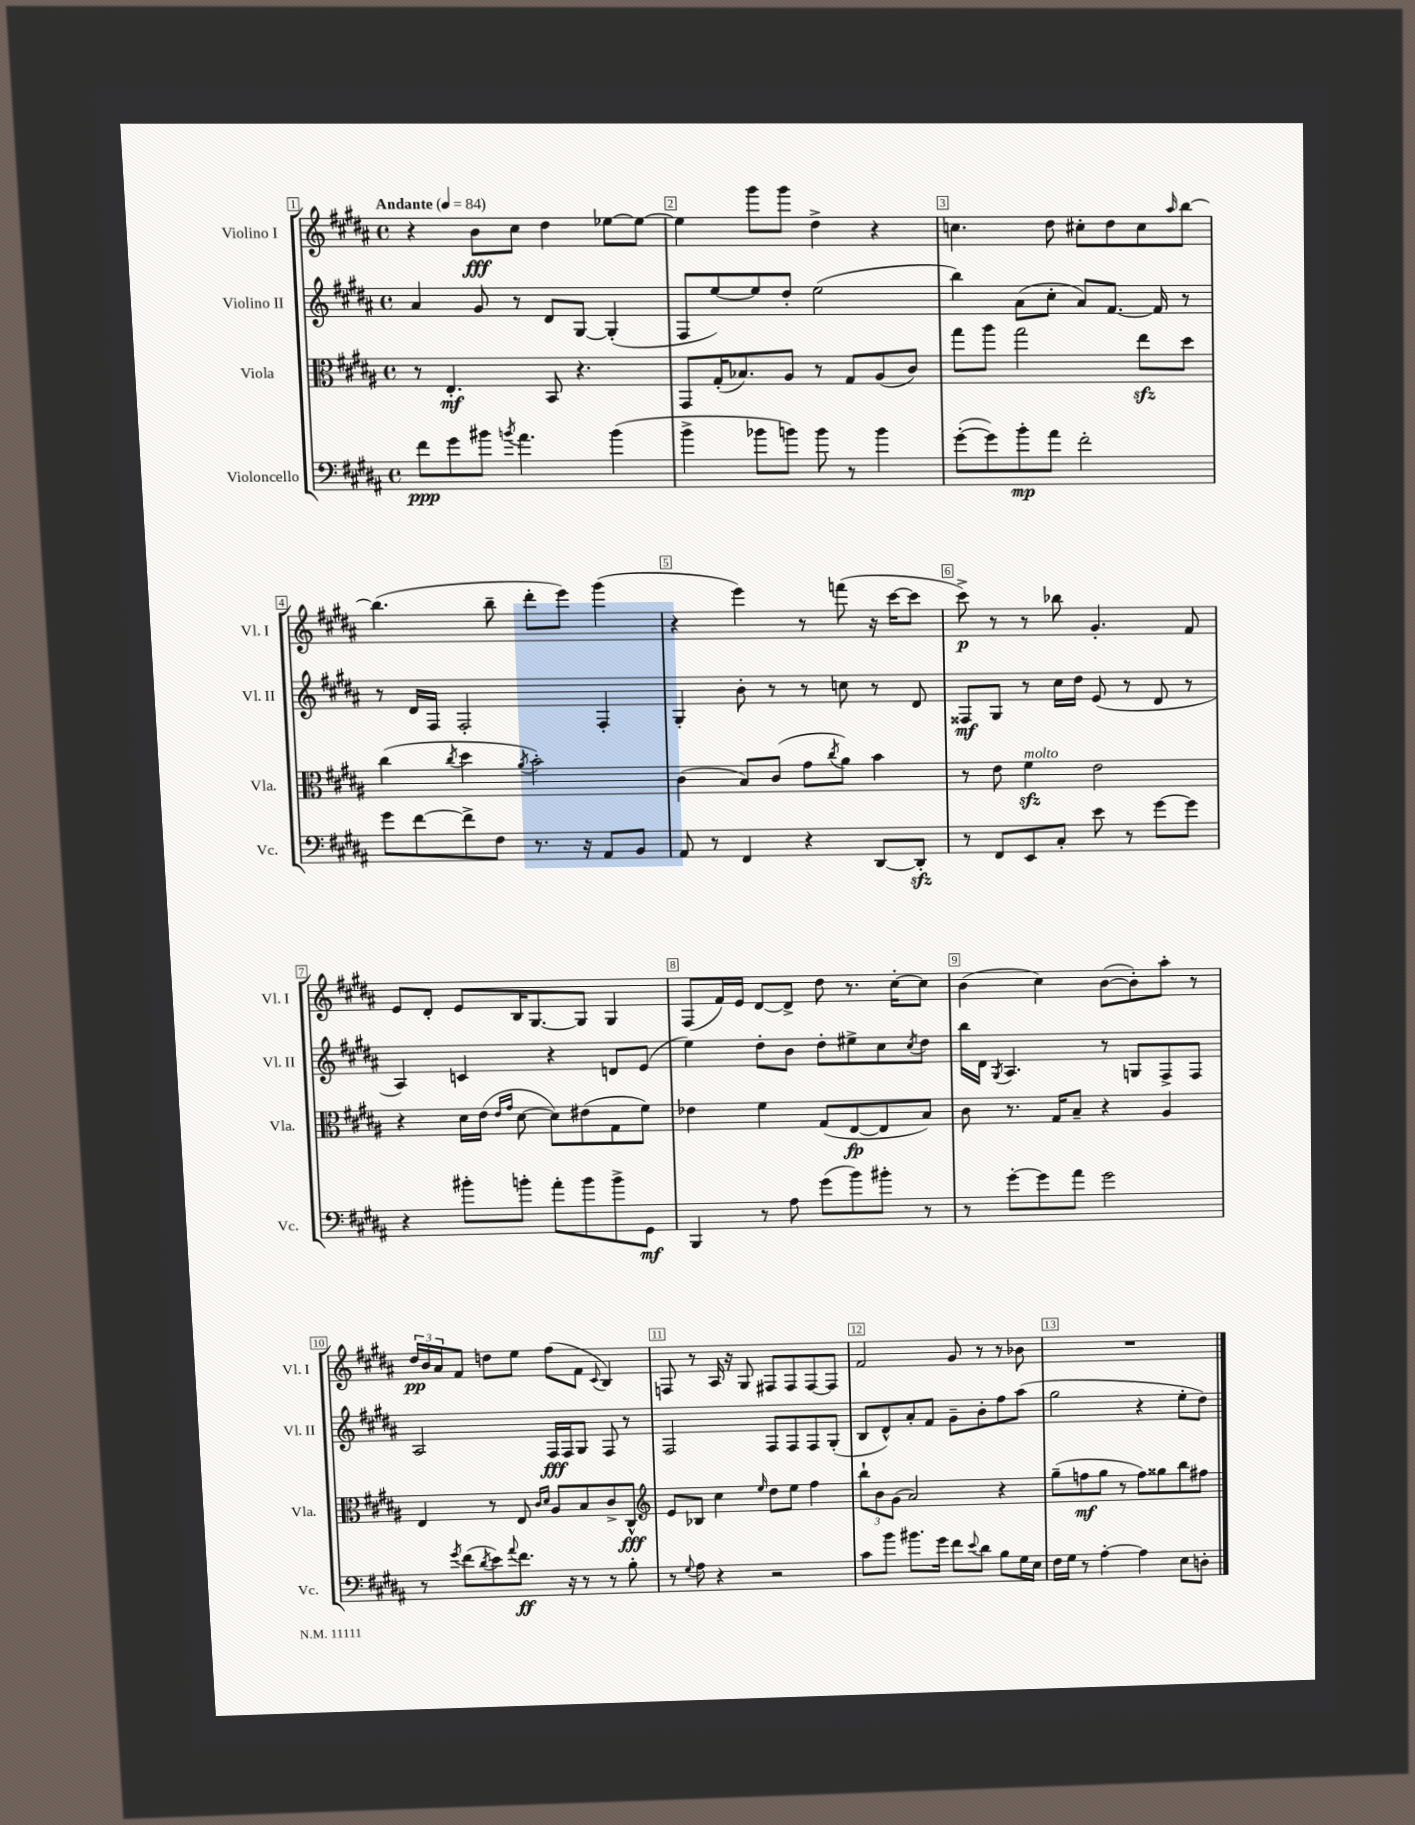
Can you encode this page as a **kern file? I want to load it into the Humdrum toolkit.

**kern	**kern	**kern	**kern
*staff4	*staff3	*staff2	*staff1
*clefF4	*clefC3	*clefG2	*clefG2
*k[f#c#g#d#a#]	*k[f#c#g#d#a#]	*k[f#c#g#d#a#]	*k[f#c#g#d#a#]
*M4/4	*M4/4	*M4/4	*M4/4
*met(c)	*met(c)	*met(c)	*met(c)
*MM84	*MM84	*MM84	*MM84
8f#	8r	4a#	4r
8g#	4.E'	.	.
8b#	.	8g#	8b
8qb	.	.	.
4.a#	.	8r	8cc#
.	8BB	8d#	4dd#
.	4.r	[8G#	.
(4b	.	(4G#']	[8ee-
.	.	.	8ee-_
=	=	=	=
4b^	8GG#	8F#	4ee-]
.	(16G#'	[8ee)	.
.	8.B-)	.	.
8b-	.	8ee]	8ggg#
8b)	8A#	8dd#'	8ggg#
8b	8r	(2ee	4dd#^
8r	8G#	.	.
4b	(8A#	.	4r
.	8c#)	.	.
=	=	=	=
([8g#'	8gg#	4bb)	4.cc
8g#])	8aa#	.	.
8b'	2gg#	(8a#	.
8a#	.	8cc#'	8dd#
2f#'	.	8a#)	8cc#'
.	.	[8.f#	8dd#
.	8ee	.	8cc#
.	.	16f#]	.
.	.	.	16qqaa#
.	8dd#	8r	[8bb
=	=	=	=
8g#	(4cc#	8r	(4.bb]
[8f#	.	16d#	.
.	.	16F#	.
.	8qcc#	.	.
8f#^]	4dd#	2F#'	.
8F#	.	.	8bb~
.	8qa#	.	.
8.r	2b')	.	8ddd#'
.	.	.	8eee)
16r	.	.	.
8AA#	.	4F#'	(4ggg#
8BB	.	.	.
=	=	=	=
8AA#	(4c#	4G#'	4r
8r	.	.	.
4FF#	8B)	8b'	4eee)
.	(8c#	8r	.
4r	8g#	8r	8r
.	8qcc#	.	.
.	8a#)	8cc	(8fff
[8DD#	4b	8r	16r
.	.	.	[16ccc#
8DD#']	.	8d#	8ccc#]
=	=	=	=
8r	8r	8F##	8ccc#^)
8FF#	8e	8G#	8r
8EE	4f#	8r	8r
8C#'	.	16cc#	8bb-
.	.	16dd#	.
8e	2e	(8e	4.g#'
8r	.	8r	.
[8g#	.	8d#	.
8g#]	.	8r	8f#
=	=	=	=
4r	4r	4A#)	8e
.	.	.	8d#'
8b#'	16d#	4c	8e
.	(16e	.	.
.	16qqe	.	.
.	16qqg#	.	.
8b'	[8d#	.	16B
.	.	.	[8.G#
8a#'	8d#])	4r	.
8b	(8e#	.	8G#]
8b^	8G#	8d	4G#
8GG#	8f#)	(8e	.
=	=	=	=
4BBB	4e-	4ee)	(8F#
.	.	.	16f#)
.	.	.	16e
8r	4f#	8dd#'	[8d#
8A#	.	8b	8d#^]
(8g#	(8G#	8dd#'	8dd#
8b)	[8E	8ee#^	8.r
8b#'	8E]	8cc#	.
.	.	.	[16cc#'
.	.	8qcc#	.
8r	8B)	8dd#	8cc#]
=	=	=	=
8r	8c#	16bb	(4b
.	.	16d#	.
.	.	8qG#	.
[8g#'	8.r	4.A#	.
8g#]	.	.	4cc#)
.	16G#	.	.
8a#	8B~	.	.
2g#	4r	8r	([8b
.	.	8G	8b'])
.	4A#	8F#^	8aa#'
.	.	8F#	8r
=	=	=	=
8r	4E	2A#	24dd#
.	.	.	24b
.	.	.	24a#
8qg#	.	.	.
(8f#	.	.	8f#
8qd#	.	.	.
8e)	8r	.	8dd
8qqa#	.	.	.
8.f#	8E	.	8ee
.	16qqc#	.	.
.	16qqd#	.	.
.	8A#	16F#	(8ff#
16r	.	16F#	.
8r	8B	8G#	8f#
.	.	.	8qqc#
8r	8c#^	8F#	4B)
8B'	8C#^^	8r	.
=	=	=	=
*	*clefG2	*	*
8r	8e	2F#	8F
8qqG#	.	.	.
8A#	8B-	.	8r
4r	4cc#	.	16A#
.	.	.	16r
.	.	.	8G#
.	16qqee	.	.
2r	8dd#	8F#	8F#
.	8ee	8F#	8F#
.	4ff#	8F#	[8F#
.	.	(8G#'	8F#]
=	=	=	=
8c#	12bb`	8B	2f#
.	12b	.	.
8b	.	8d#^^)	.
.	(12g#	.	.
8.b#	2a#)	8a#'	.
.	.	8f#	.
16g#	.	.	.
8f#	.	8g#~	8g#
8qqe	.	.	.
8d#	.	8b'	8r
8B	4r	8ff#	8r
16G#	.	(8aa#	8b-
16E	.	.	.
=	=	=	=
16F#	(8gg#~	2gg#	1r
16G#	.	.	.
8r	8ff	.	.
[4A#'	8gg#	.	.
.	8r	.	.
4A#]	8ff)	4r	.
.	8gg##	.	.
8E	8bb	8ee'	.
8D'	8ff#	8dd#)	.
==	==	==	==
*-	*-	*-	*-
